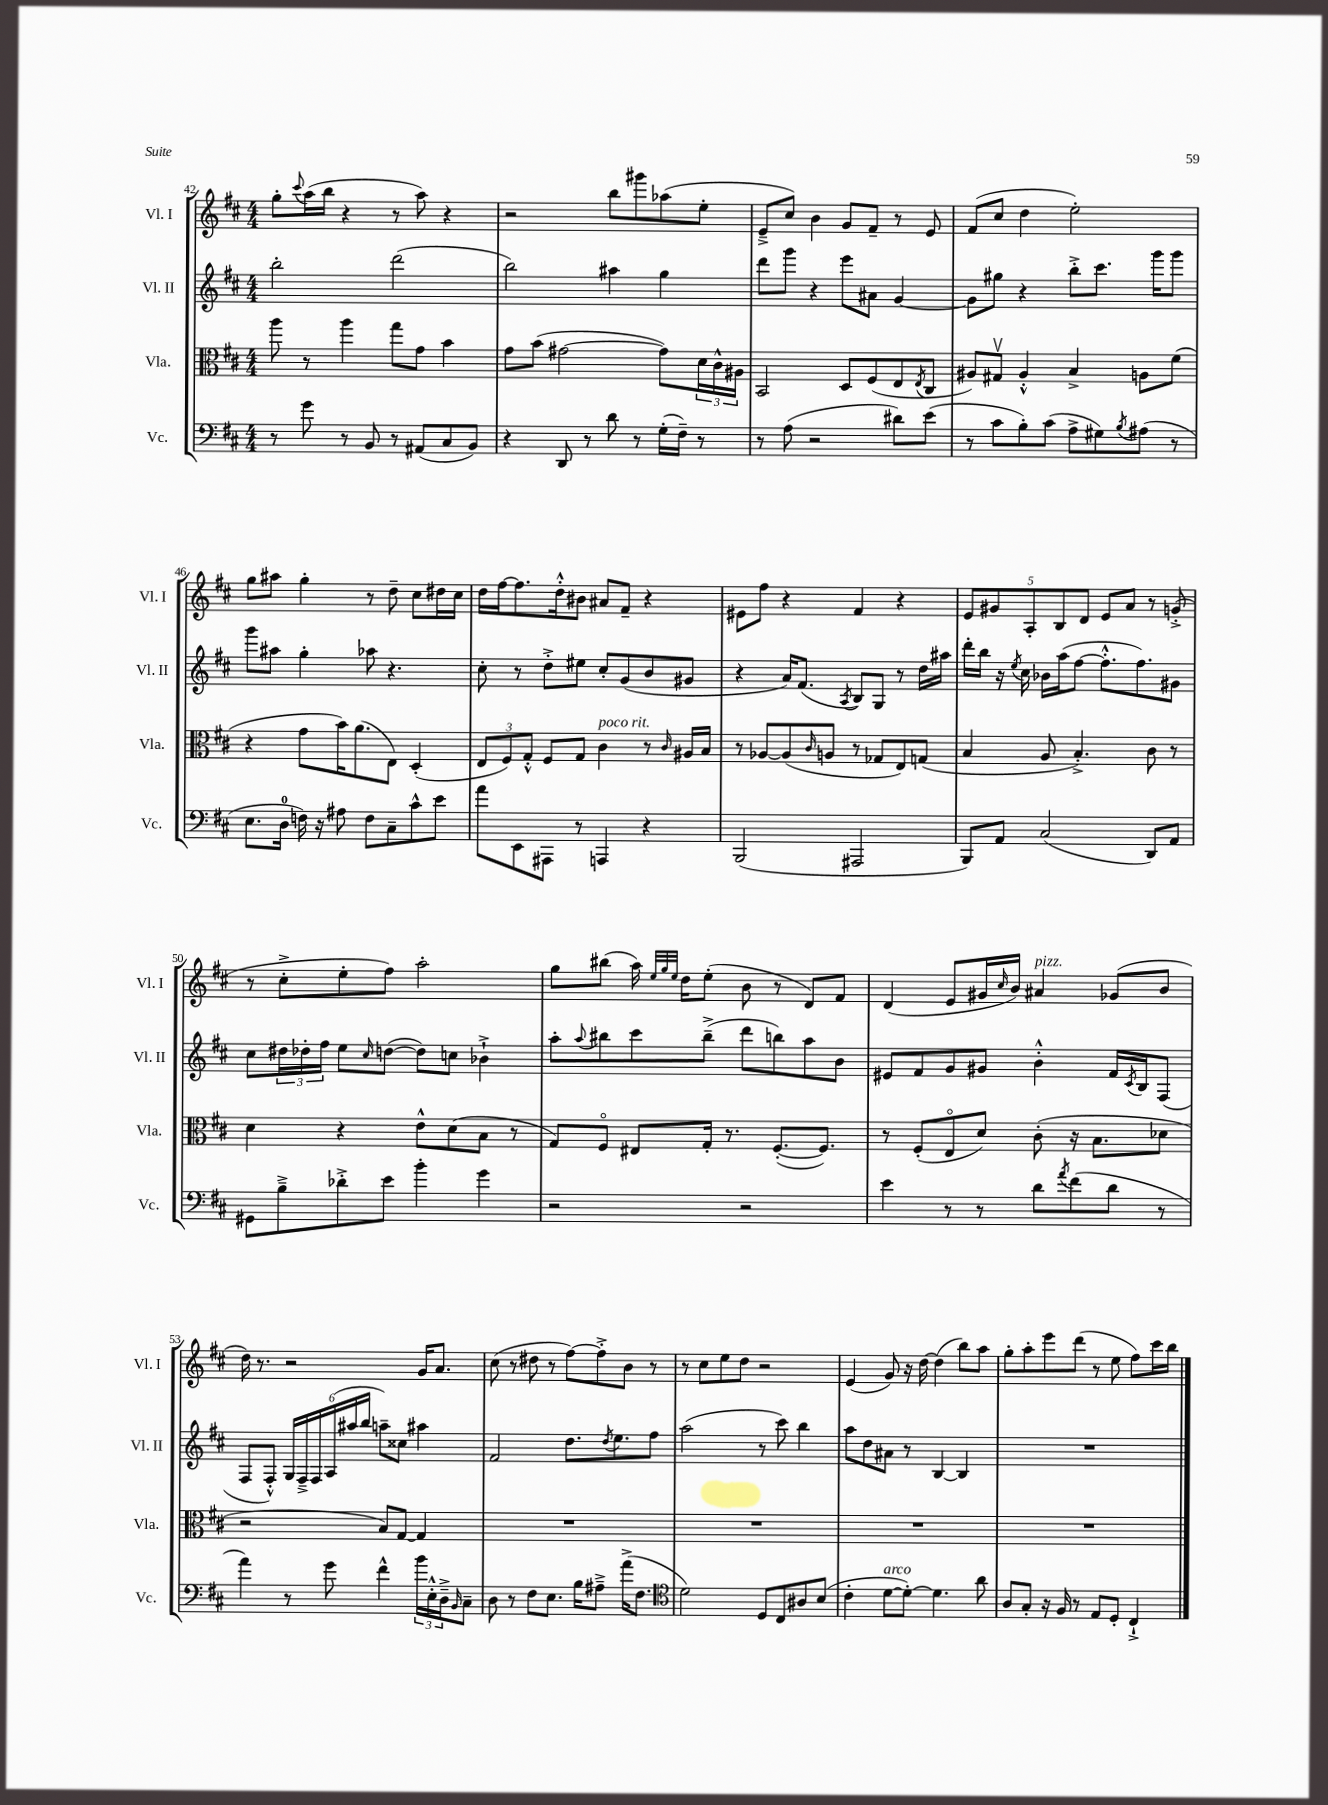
<<
\new StaffGroup <<
\new Staff = "s0" \with { instrumentName = "Vl. I" shortInstrumentName = "Vl. I" } {
    \clef treble \key d \major \numericTimeSignature \time 4/4
    g''8-. \appoggiatura { cis'''8 } a''16( b''16 r4 r8 a''8) r4 |
    r2 b''8 gis'''8 aes''8( e''8-. |
    e'8---> cis''8) b'4 g'8 fis'8-- r8 e'8 |
    fis'8( cis''8 d''4 e''2-.) |
    g''8 ais''8 g''4-. r8 d''8-- cis''8 dis''16 cis''16 |
    d''16 fis''16~ fis''8. d''16-.-^ bis'8 ais'8 fis'8-- r4 |
    eis'8 fis''8 r4 fis'4 r4 |
    \tuplet 5/4 { e'8 gis'8 a8-. b8 d'8 } e'8 a'8 r8 g'8-.->( |
    r8 cis''8-.-> e''8-. fis''8) a''2-. |
    g''8 bis''8( a''16) \grace { e''32 g''32 e''32 } d''16 e''8-.( b'8 r8 d'8) fis'8 |
    d'4( e'8 gis'16 \grace { cis''16 } b'16) ais'4^\markup { \italic "pizz." } ges'8( b'8 |
    d''16) r8. r2 g'16 a'8. |
    cis''8( r8 dis''8 r8 fis''8~) fis''8-.-> b'8 r8 |
    r8 cis''8 e''8 d''8 r2 |
    e'4( g'8) r16 d''16~ d''4( b''8) a''8 |
    g''8-. a''8-. e'''8 d'''8( r8 e''8 fis''8) cis'''16 b''16 \bar "|." |
}
\new Staff = "s1" \with { instrumentName = "Vl. II" shortInstrumentName = "Vl. II" } {
    \clef treble \key d \major \numericTimeSignature \time 4/4
    b''2-. d'''2( |
    b''2) ais''4 g''4 |
    d'''8 g'''8 r4 e'''8 ais'8 g'4~ |
    g'8 gis''8 r4 b''8-.-> cis'''8. g'''16 g'''8 |
    g'''8 ais''8 g''4-. aes''8 r4. |
    cis''8-. r8 d''8-.-> eis''8 cis''8-. g'8( b'8 gis'8 |
    r4 a'16) fis'8.( \acciaccatura { a8 } b8) g8 r8 d''16 ais''16 |
    d'''16-. b''16 r16 \acciaccatura { e''8 } cis''16 bes'16 a''16( fis''8~ fis''8.-.-^ fis''8.) gis'8 |
    cis''8 \tuplet 3/2 { dis''16 des''16-. fis''16 } e''8 \grace { cis''16 } d''8~( d''8) c''8 bes'4-!-> |
    a''8-. \appoggiatura { a''8 } bis''8 cis'''8 bis''8--->( d'''8 b''8) a''8 b'8 |
    eis'8 fis'8 g'8 gis'8 b'4-.-^ fis'16 \acciaccatura { cis'8 } b16 fis8( |
    fis8 fis8-.-^) \tuplet 6/4 { g16 fis16---> fis16 a16( ais''16 b''16 } a''8--) cisis''8 ais''4 |
    fis'2 d''8. \acciaccatura { d''8 } e''8. fis''8 |
    a''2( r8 cis'''8) b''4 |
    a''8 d''8 ais'8 r8 b4~ b4 |
    R1 \bar "|." |
}
\new Staff = "s2" \with { instrumentName = "Vla." shortInstrumentName = "Vla." } {
    \clef alto \key d \major \numericTimeSignature \time 4/4
    a''8 r8 a''4 g''8 g'8 b'4 |
    g'8 b'8( gis'2~ gis'8) \tuplet 3/2 { d'16 cis'16-^ ais16 } |
    b,2 d8 fis8( e8 \acciaccatura { e8 } cis8 |
    ais8) gis8\upbow ais4-.-^ b4-> a8 fis'8( |
    r4 g'8 b'16) a'8.( e8) d4-.( |
    \tuplet 3/2 { e8 fis8) g8-.-^ } fis8 g8 cis'4^\markup { \italic "poco rit." } r8 \grace { cis'16 } ais16 b16 |
    r8 aes8~ aes8( \grace { cis'16 } a8 r8 ges8 e8) g8( |
    b4 a8 b4.-.->) cis'8 r8 |
    d'4 r4 e'8-^ d'8( b8 r8 |
    g8) fis8\flageolet eis8 g16-. r8. fis8.~-.( fis8.) |
    r8 fis8-.( e8\flageolet d'8) cis'8-.( r16 b8. des'8 |
    r2 b8) g8~ g4 |
    R1 |
    R1 |
    R1 |
    R1 \bar "|." |
}
\new Staff = "s3" \with { instrumentName = "Vc." shortInstrumentName = "Vc." } {
    \clef bass \key d \major \numericTimeSignature \time 4/4
    r8 g'8 r8 b,8 r8 ais,8( cis8 b,8) |
    r4 d,8 r8 d'8 r8 g16-.( fis16--) r8 |
    r8 a8( r2 dis'8) e'8( |
    r8 cis'8 b8-.) cis'8( a8-> gis8) \acciaccatura { b8 } ais8( r8 |
    e8. d16-0 f16) r16 ais8 f8 cis8-- cis'8-^ e'8 |
    a'8 e,8 ais,,8 r8 a,,4 r4 |
    b,,2( ais,,2 |
    b,,8) a,8 cis2( d,8) a,8 |
    gis,8 b8---> des'8-.-> e'8 b'4-. g'4 |
    r2 r2 |
    e'4 r8 r8 d'8 \acciaccatura { a'8 } fis'8( d'8 r8 |
    a'4) r8 g'8 fis'4-^ \tuplet 3/2 { b'16 e16-.-^ d16---> } \grace { b,16 } cis8-- |
    d8 r8 fis8 e8. b16 ais8---> a'16->( fis8. |
    \clef tenor d'2) d8 cis8 ais8 b8( |
    cis'4-. d'8~^\markup { \italic "arco" } d'8~-.) d'4. a'8 |
    a8 g8-. r16 fis16 r8 e8 d8-. cis4-!-> \bar "|." |
}
>>
>>
\layout { \context { \Score currentBarNumber = #42 } }
